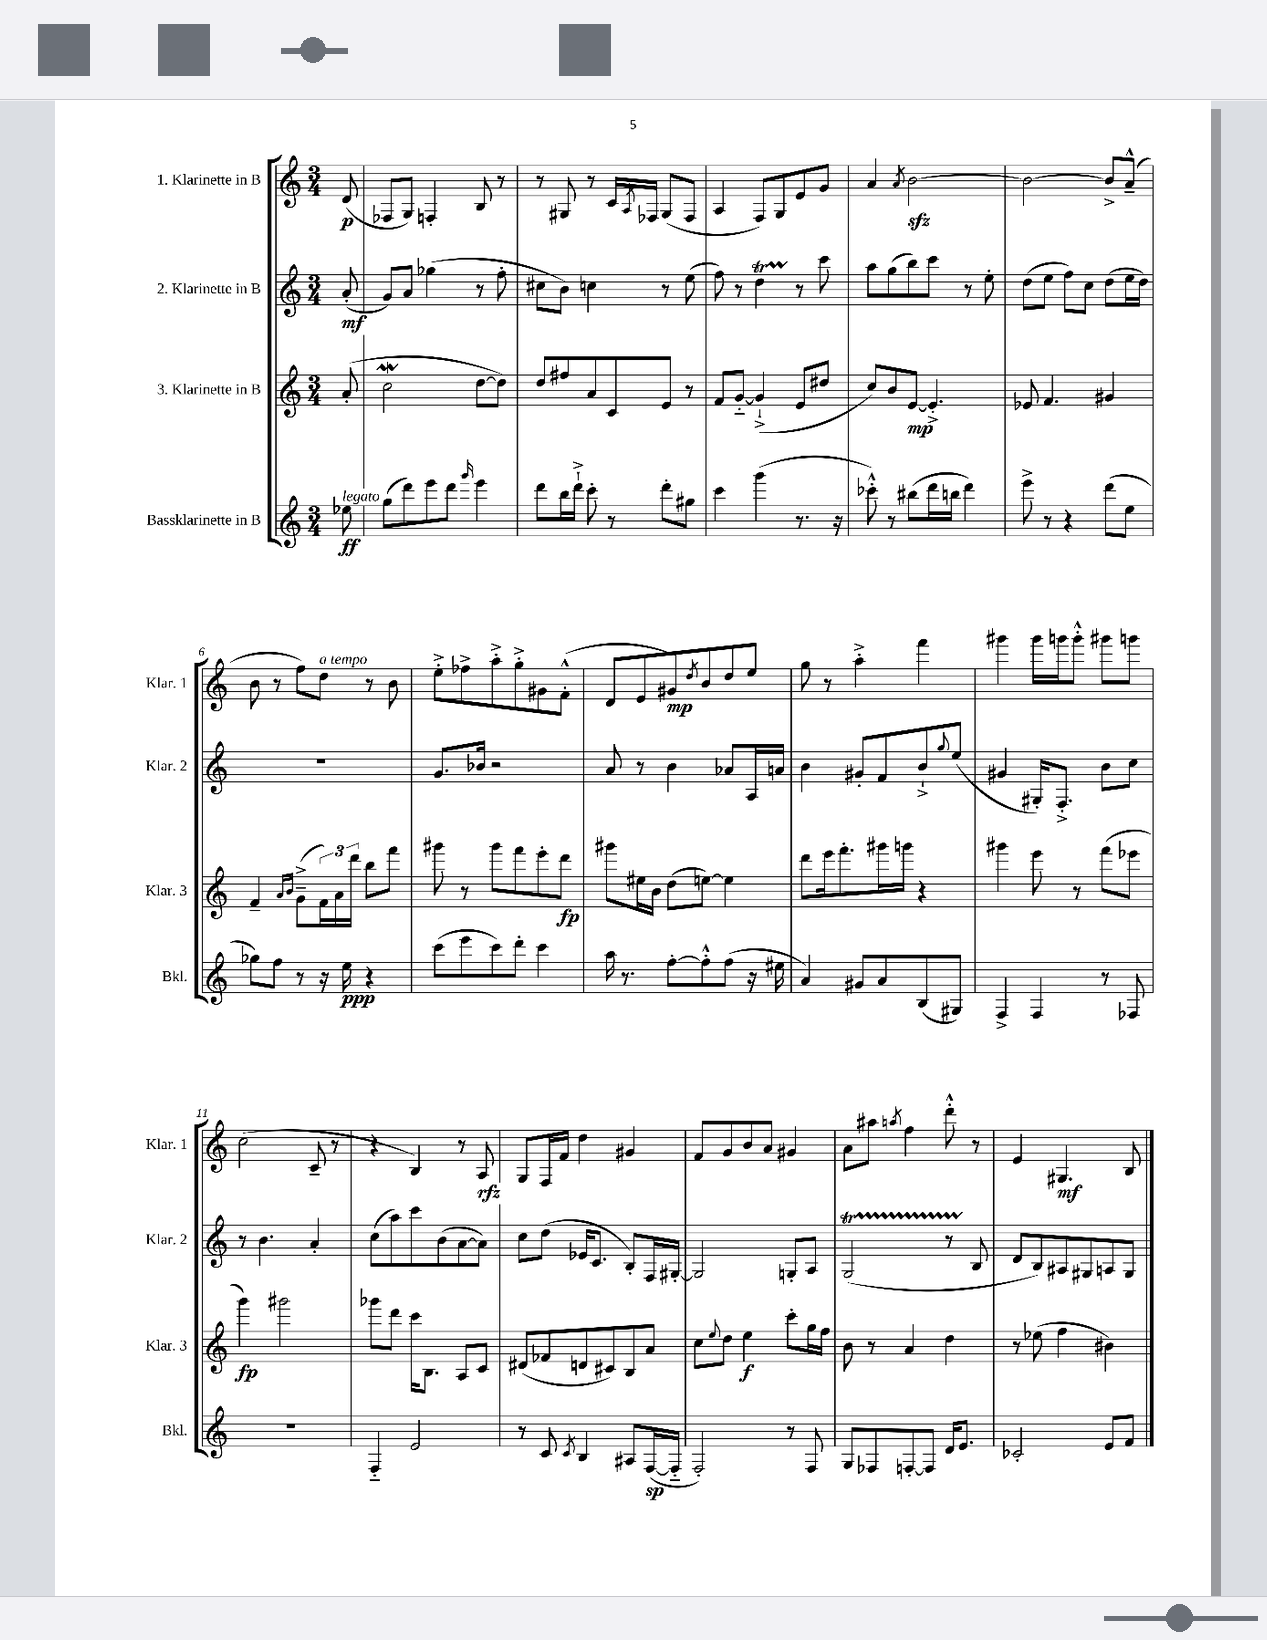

**kern	**kern	**kern	**kern
*staff4	*staff3	*staff2	*staff1
*clefG2	*clefG2	*clefG2	*clefG2
*k[]	*k[]	*k[]	*k[]
*M3/4	*M3/4	*M3/4	*M3/4
8ee-	(8a'	(8a'	(8d
=	=	=	=
(8gg	2cc	8g)	8F-
8ddd)	.	8a	8G)
8eee	.	(4gg-	4F'
8ddd	.	.	.
16qqggg	.	.	.
4eee	[8dd	8r	8B
.	8dd])	8ff'	8r
=	=	=	=
8ddd	8dd	8cc#	8r
16bb	8ff#	8b)	8G#
16ddd`^	.	.	.
8ccc'	8a	4cc	8r
8r	8c	.	16c
.	.	.	8qA
.	.	.	16F-
8ddd'	8e	8r	(8G#
8gg#	8r	(8ee	8F-
=	=	=	=
4ccc	8f	8ff)	4A
.	[8g'~	8r	.
(4ggg	(4g`^]	4dd	8F)
.	.	.	8G
8.r	8e	8r	8e
.	8dd#	8ccc	8g
16r	.	.	.
=	=	=	=
8ccc-'^^)	8cc)	8aa	4a
8r	8b	(8gg	.
.	.	.	8qa
(8bb#	[8e	8bb)	[2b
16ddd	4.e'^]	8ccc	.
16bb	.	.	.
4ddd)	.	8r	.
.	.	8ee'	.
=	=	=	=
8eee^	8e-	(8dd	2b_
8r	4.f	8ee	.
4r	.	8ff)	.
.	.	8cc	.
(8ddd	4g#	(8dd	8b^]
8ee	.	16ee	(8a~^^
.	.	16dd)	.
=	=	=	=
8gg-)	4f~	2.r	8b
8ff	.	.	8r
.	16qqa	.	.
.	16qqb	.	.
8r	(8g~^	.	8ff)
16r	24f)	.	8dd
.	24a	.	.
16ee	.	.	.
.	24ddd	.	.
4r	8bb	.	8r
.	8fff	.	8b
=	=	=	=
(8ccc	8ggg#	8.g	8ee'^
8eee	8r	.	8ff-^
.	.	16b-	.
8ccc)	8ggg#	2r	8aa'^
8ddd'	8fff	.	8gg'^
4ccc	8eee'	.	8g#
.	8ddd	.	(8f'^^
=	=	=	=
16aa	8ggg#	8a	8d
8.r	.	.	.
.	16ee#	8r	8e
.	16b	.	.
[8ff'	(8dd	4b	8g#)
.	.	.	8qdd
8ff'^^]	[8ee)	.	8b
(8ff	4ee]	8a-	8dd
16r	.	16A	8ee
16ee#	.	16a	.
=	=	=	=
4a)	8ddd	4b	8gg
.	16eee	.	8r
.	8.fff'	.	.
8g#	.	8g#'	4aa'^
8a	16ggg#	8f	.
.	16ggg	.	.
(8B	4r	8b`^	4fff
.	.	8qqgg	.
8G#)	.	(8ee	.
=	=	=	=
4F^	4ggg#	4g#	4ggg#
4F	8eee	16G#')	16ggg#
.	.	8.F'^	16ggg
.	8r	.	8ggg'^^
8r	(8fff	8b	8ggg#
8F-	8eee-	8cc	8ggg
=	=	=	=
2.r	4ggg)	8r	(2cc
.	.	4.b	.
.	2ggg#	.	.
.	.	4a'	8c~
.	.	.	8r
=	=	=	=
4F'~	8ggg-	(8cc	4r
.	8ddd	8aa)	.
2e	16ccc	8ccc	4B)
.	8.B	.	.
.	.	(8b	.
.	8A	[8a	8r
.	8c	8a])	8A
=	=	=	=
8r	(8d#	8cc	8G
8c	8f-	(8dd	16F
.	.	.	16f
8qc	.	.	.
4B	8d	16e-	4dd
.	.	8.c	.
.	8c#)	.	.
8A#	8B	8B')	4g#
([16F	8a	16F	.
16F'~]	.	[16G#'	.
=	=	=	=
2F')	8cc	2G#]	8f
.	8qqee	.	.
.	8dd	.	8g
.	4ee	.	8b
.	.	.	8a
8r	8ccc'	8G'	4g#
8F	16gg	8A	.
.	16ff	.	.
=	=	=	=
8G	8b	(2G	8a
8F-	8r	.	8aa#
.	.	.	8qaa
[8F'	4a	.	4ff
8F]	.	.	.
16d	4dd	8r	8ddd'^^
8.e	.	.	.
.	.	8B	8r
=	=	=	=
2c-'	8r	8d	4e
.	(8ee-	8B)	.
.	4ff	8A#	4.G#
.	.	8G#	.
8e	4b#)	8A	.
8f	.	8G#	8B
==	==	==	==
*-	*-	*-	*-
